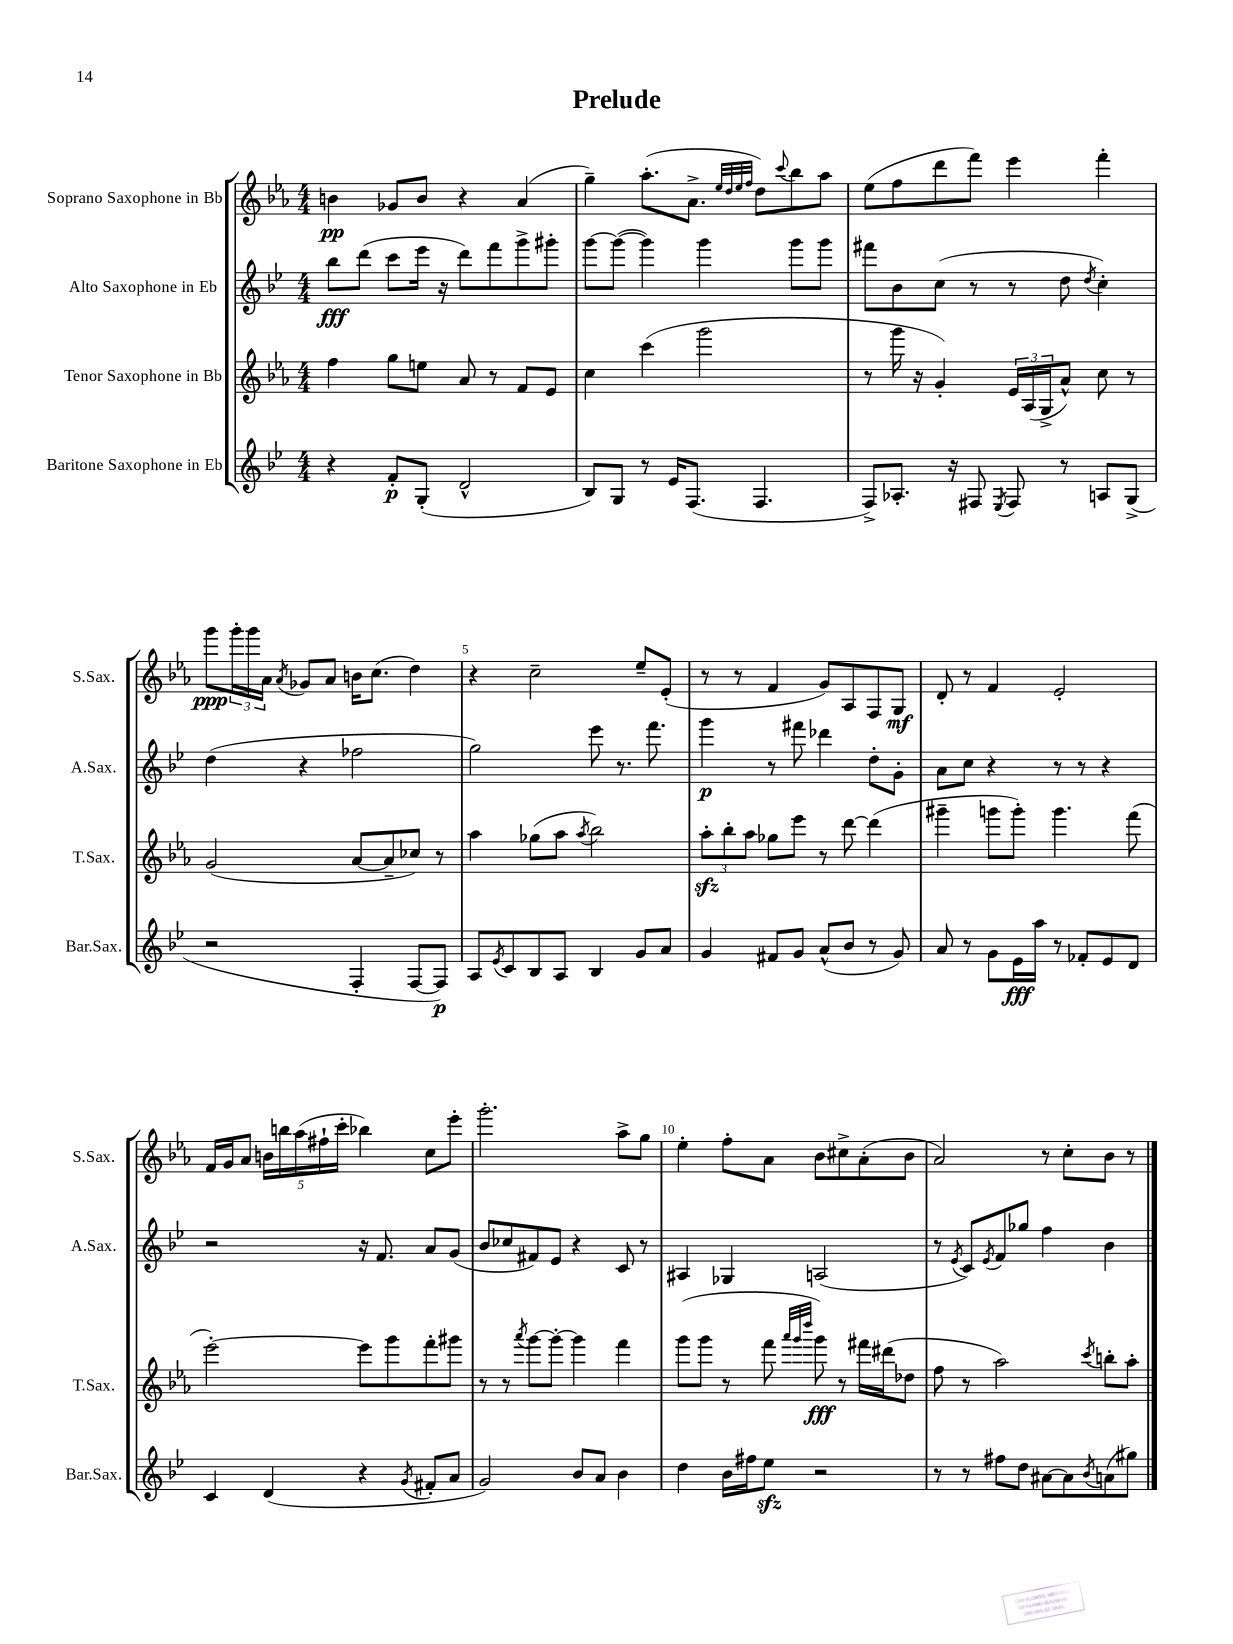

**kern	**kern	**kern	**kern
*staff4	*staff3	*staff2	*staff1
*clefG2	*clefG2	*clefG2	*clefG2
*k[b-e-]	*k[b-e-a-]	*k[b-e-]	*k[b-e-a-]
*M4/4	*M4/4	*M4/4	*M4/4
4r	4ff	8bb-	4b
.	.	(8ddd	.
8f'	8gg	8ccc	8g-
(8G'	8ee	16eee-	8b
.	.	16r	.
2d^^	8a-	8ddd)	4r
.	8r	8fff	.
.	8f	8ggg^	(4a-
.	8e-	8ggg#'	.
=	=	=	=
8B-)	4cc	[8ggg	4gg~)
8G	.	(8ggg_	.
8r	(4ccc	4ggg])	(8.aa-'
16e-	.	.	.
(8.F	.	.	8.a-^
.	2ggg	4ggg	.
.	.	.	32qqee-
.	.	.	32qqdd
.	.	.	32qqee-
.	.	.	32qqff
4.F	.	.	8dd)
.	.	.	8qqccc
.	.	8ggg	8bb-
.	.	8ggg	8aa-
=	=	=	=
8F^)	8r	8fff#	(8ee-
8.A-'	16ggg	8b-	8ff
.	16r	.	.
.	4g')	(8cc	8ddd
16r	.	.	.
8F#	.	8r	8fff)
8qE-	.	.	.
8F#	24e-	8r	4eee-
.	(24A-	.	.
.	24G^	.	.
8r	8a-^^)	8dd	.
.	.	8qdd	.
8A	8cc	4cc')	4fff'
(8G^	8r	.	.
=	=	=	=
2r	(2g	(4dd	8ggg
.	.	.	24ggg'
.	.	.	24ggg
.	.	.	24a-
.	.	.	8qa-
.	.	4r	8g-
.	.	.	8a-
4F'	[8a-	2ff-	16b
.	.	.	(8.cc
.	8a-~]	.	.
[8F	8cc-)	.	4dd)
8F])	8r	.	.
=	=	=	=
8A	4aa-	2gg)	4r
8qe-	.	.	.
8c	.	.	.
8B-	(8gg-	.	2cc~
8A	8aa-	.	.
.	8qaa-	.	.
4B-	2bb-)	8eee-	.
.	.	8.r	.
8g	.	.	8ee-~
.	.	8.fff	.
8a	.	.	(8e-'
=	=	=	=
4g	12aa-'	4ggg	8r
.	12bb-'	.	.
.	.	.	8r
.	12aa-	.	.
8f#	8gg-	8r	4f
8g	8eee-	8fff#	.
(8a^^	8r	4ddd-	8g)
8b-	[8ddd	.	8A-
8r	(4ddd]	8dd'	8F
8g)	.	8g'	8G
=	=	=	=
8a	4ggg#~	8a	8d'
8r	.	8cc	8r
8g	8ggg	4r	4f
16e-	8ggg')	.	.
16aa	.	.	.
8r	4.ggg	8r	2e-'
8f-'	.	8r	.
8e-	.	4r	.
8d	(8fff	.	.
=	=	=	=
4c	[2eee-')	2r	16f
.	.	.	16g
.	.	.	8a-
(4d	.	.	20b
.	.	.	20bb
.	.	.	(20aa-
.	.	.	20ff#`
.	.	.	20ccc'
4r	8eee-]	16r	4bb-)
.	.	8.f	.
.	8ggg	.	.
8qg	.	.	.
8f#'	8fff'	8a	8cc
8a	8ggg#	(8g	8eee-'
=	=	=	=
2g)	8r	8b-	2.ggg'
.	8r	8cc-	.
.	8qaaa-	.	.
.	[8ggg	8f#)	.
.	8ggg'_	8e-	.
8b-	4ggg]	4r	.
8a	.	.	.
4b-	4fff	8c	8aa-^
.	.	8r	8gg
=	=	=	=
4dd	(8ggg	4A#	4ee-'
.	8ggg	.	.
16b-	8r	4G-	8ff'
16ff#	.	.	.
8ee-	8fff	.	8a-
.	32qqaaa-	.	.
.	32qqggg	.	.
.	32qqdddd	.	.
2r	8ggg)	(2A	8b-
.	8r	.	8cc#^
.	16fff#	.	(8a-'
.	(16ddd#	.	.
.	8dd-	.	8b-
=	=	=	=
8r	8ff	8r	2a-)
.	.	8qe-	.
8r	8r	8c)	.
.	.	8qe-	.
8ff#	2aa-)	8f	.
8dd	.	8gg-	.
[8a#	.	4ff	8r
8a#]	.	.	8cc'
8qb-	8qccc	.	.
(8a	8bb'	4b-	8b-
8gg#)	8aa-'	.	8r
==	==	==	==
*-	*-	*-	*-
